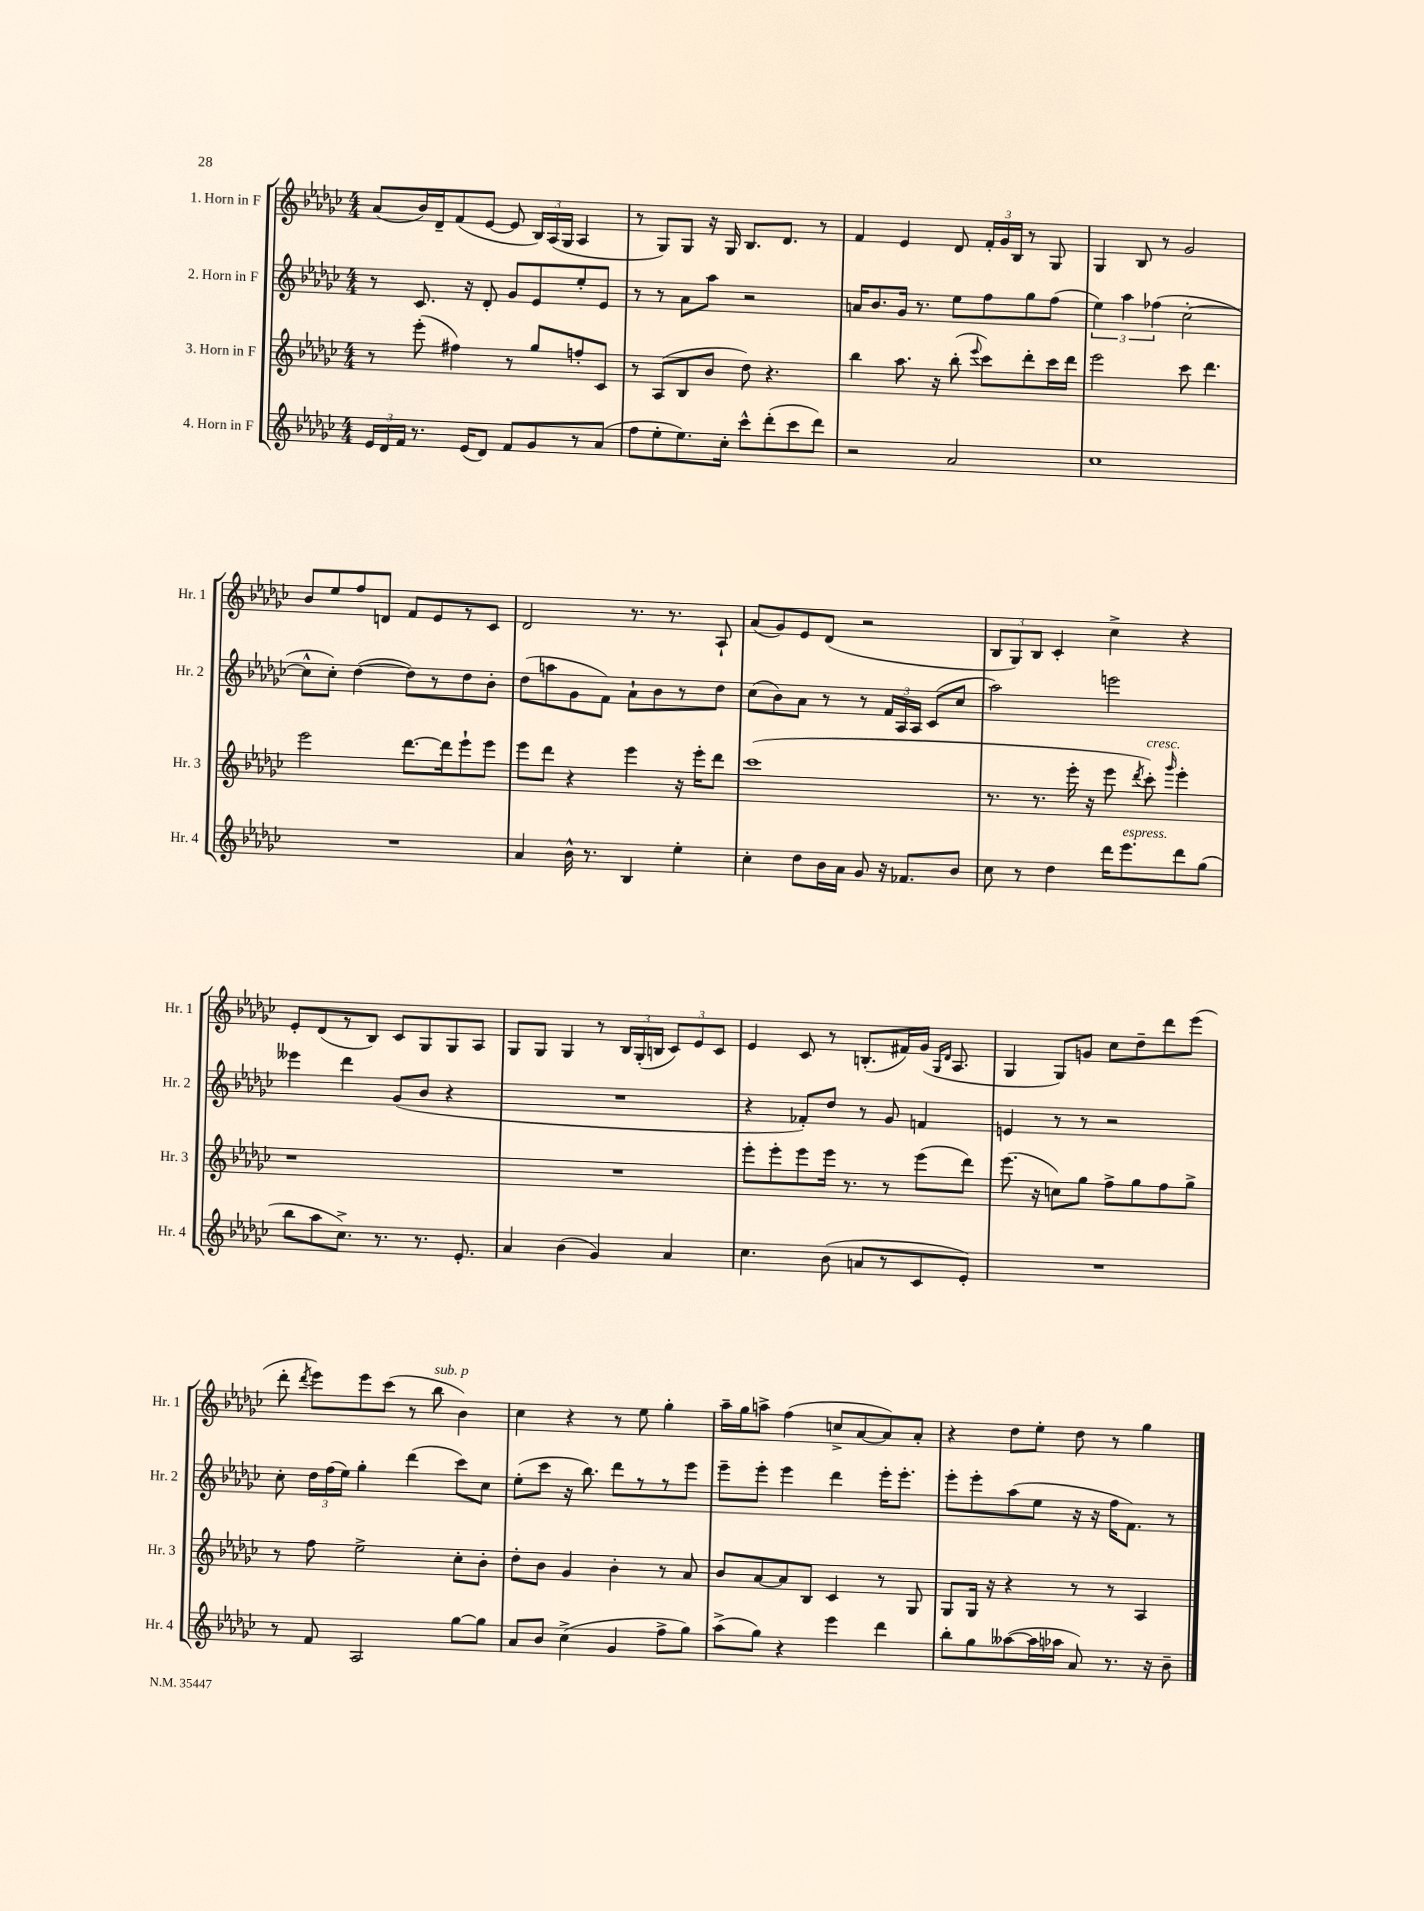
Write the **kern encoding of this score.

**kern	**kern	**kern	**kern
*staff4	*staff3	*staff2	*staff1
*clefG2	*clefG2	*clefG2	*clefG2
*k[b-e-a-d-g-c-]	*k[b-e-a-d-g-c-]	*k[b-e-a-d-g-c-]	*k[b-e-a-d-g-c-]
*M4/4	*M4/4	*M4/4	*M4/4
24e-	8r	8r	(8a-
24d-	.	.	.
24f	.	.	.
8.r	(8eee-'	8.c-	16b-)
.	.	.	16d-~
.	4ff#)	.	(8f
(16e-	.	16r	.
8d-)	.	8d-'	[8e-
8f	8r	8g-	8e-]
8g-	8gg-	8e-	24B-)
.	.	.	(24A-
.	.	.	24G-
8r	8ff'	8ee-'	4A-
(8a-	8c-	8e-	.
=	=	=	=
8ff	8r	8r	8r
8ee-'	(8A-	8r	8G-)
8.ee-)	8B-	8a-	8G-
.	8b-	8aa-	16r
16cc-'	.	.	16G-
8ccc-^^	8dd-)	2r	8.B-
(8ddd-'	4.r	.	.
.	.	.	8.d-
8ccc-	.	.	.
8ddd-)	.	.	8r
=	=	=	=
2r	4bb-	16a	4f
.	.	8.b-	.
.	8.aa-	16g-	4e-
.	.	8.r	.
.	16r	.	.
2a-	(8bb-'	8ee-	8d-
.	8qqeee-	.	.
.	8ccc-)	8ff	24f'
.	.	.	24g-
.	.	.	24B-
.	8ddd-'	8gg-	8r
.	16ccc-	(8ff	8G-
.	16ddd-	.	.
=	=	=	=
1cc-	2eee-	6ee-)	4G-
.	.	6aa-	.
.	.	.	8B-
.	.	(6ff-	.
.	.	.	8r
.	8ccc-	[2cc-'	2g-
.	4.ddd-	.	.
=	=	=	=
1r	2eee-	8cc-^^]	8b-
.	.	8cc-')	8ee-
.	.	([4dd-	8ff
.	.	.	8d
.	[8.ddd-	8dd-])	8f
.	.	8r	8e-
.	16ddd-]	.	.
.	8eee-`	8dd-	8r
.	8eee-	8b-'	8c-
=	=	=	=
4a-	8eee-	(8dd-	2d-
.	8ddd-	8aa	.
16b-^^	4r	8g-	.
8.r	.	.	.
.	.	8f)	.
4B-	4eee-	8a-`	8.r
.	.	8b-	.
.	.	.	8.r
4ee-'	16r	8r	.
.	16eee-'	.	.
.	8ddd-	8dd-	8A-`
=	=	=	=
4cc-'	(1ccc-	(8cc-	(8a-
.	.	8b-)	8g-)
8dd-	.	8a-	8e-
16b-	.	8r	(8d-
16a-	.	.	.
8g-	.	8r	2r
16r	.	24f	.
.	.	24A-	.
8.f-	.	.	.
.	.	24A-	.
.	.	(8c-	.
8b-	.	8cc-	.
=	=	=	=
8cc-	8.r	2aa-)	12B-
.	.	.	12G-)
8r	.	.	.
.	.	.	12B-
.	8.r	.	.
4dd-	.	.	4c-'
.	16eee-'	.	.
.	16r	.	.
16ddd-	8eee-	2eee	4cc-^
8.eee-	.	.	.
.	8qddd-	.	.
.	8ccc-')	.	.
.	16qqggg-	.	.
8ddd-	4eee-'	.	4r
(8gg-	.	.	.
=	=	=	=
8bb-	1r	4eee--	8e-'
8aa-	.	.	(8d-
8.cc-^)	.	4ddd-	8r
.	.	.	8B-)
8.r	.	.	.
.	.	(8g-	8c-
8.r	.	8b-	8G-
.	.	4r	8G-
8.e-'	.	.	.
.	.	.	8A-
=	=	=	=
4a-	1r	1r	8G-
.	.	.	8G-
(4b-	.	.	4G-
4g-)	.	.	8r
.	.	.	24B-
.	.	.	(24G-'
.	.	.	24B
4a-	.	.	12c-)
.	.	.	12e-
.	.	.	12c-
=	=	=	=
4.cc-	8eee-'	4r	4e-
.	8eee-'	.	.
.	8eee-	8f-')	8c-
(8b-	16eee-	8dd-	8r
.	8.r	.	.
8a	.	8r	(8.B'
8r	8r	8g-	.
.	.	.	16f#)
8c-	(8eee-	4f	(16g-
.	.	.	16qqG-
.	.	.	16qqd-
.	.	.	8.A-
8e-')	8ddd-)	.	.
=	=	=	=
1r	(8.eee-	4e	4G-
.	16r	.	.
.	8cc)	8r	8G-)
.	8gg-	8r	8g
.	8ff^	2r	8cc-
.	8gg-	.	8dd-~
.	8ff	.	8ddd-
.	8gg-^	.	(8eee-
=	=	=	=
8r	8r	8cc-'	8ddd-'
.	.	.	8qddd-
8f	8ff	24dd-	8eee-)
.	.	(24ff	.
.	.	24ee-)	.
2A-	2ee-^	4gg-'	8eee-
.	.	.	(8ccc-
.	.	(4ddd-	8r
.	.	.	8bb-
[8gg-	8cc-'	8ccc-)	4b-)
8gg-]	8b-'	8cc-	.
=	=	=	=
8a-	8dd-'	(8ee-'	4cc-
8b-	8b-	8ccc-	.
(4cc-^	4g-	16r	4r
.	.	8.bb-)	.
4g-	4b-'	8ddd-	8r
.	.	8r	8ee-
8ff^	8r	8r	4gg-'
8gg-)	8a-	8eee-	.
=	=	=	=
(8aa-^	8b-	8eee-~	16aa-~
.	.	.	16gg-
8gg-)	[8a-	8eee-'	8aa^
4r	8a-]	4eee-	(4ff
.	8B-	.	.
4eee-	4c-	4ddd-	8cc^
.	.	.	[8a-
4ddd-	8r	16eee-'	8a-])
.	.	8.eee-'	.
.	8G-	.	8a-'
=	=	=	=
8bb-'	8G-	8eee-'	4r
8gg-	16G-	8eee-'	.
.	16r	.	.
([8aa--	4r	(8aa-	8dd-
16aa--]	.	8ee-	8ee-'
16aa-	.	.	.
8a-)	8r	16r	8dd-
.	.	16r	.
8.r	8r	16ff	8r
.	.	8.f)	.
.	4A-	.	4gg-
16r	.	.	.
8b-~	.	8r	.
==	==	==	==
*-	*-	*-	*-
